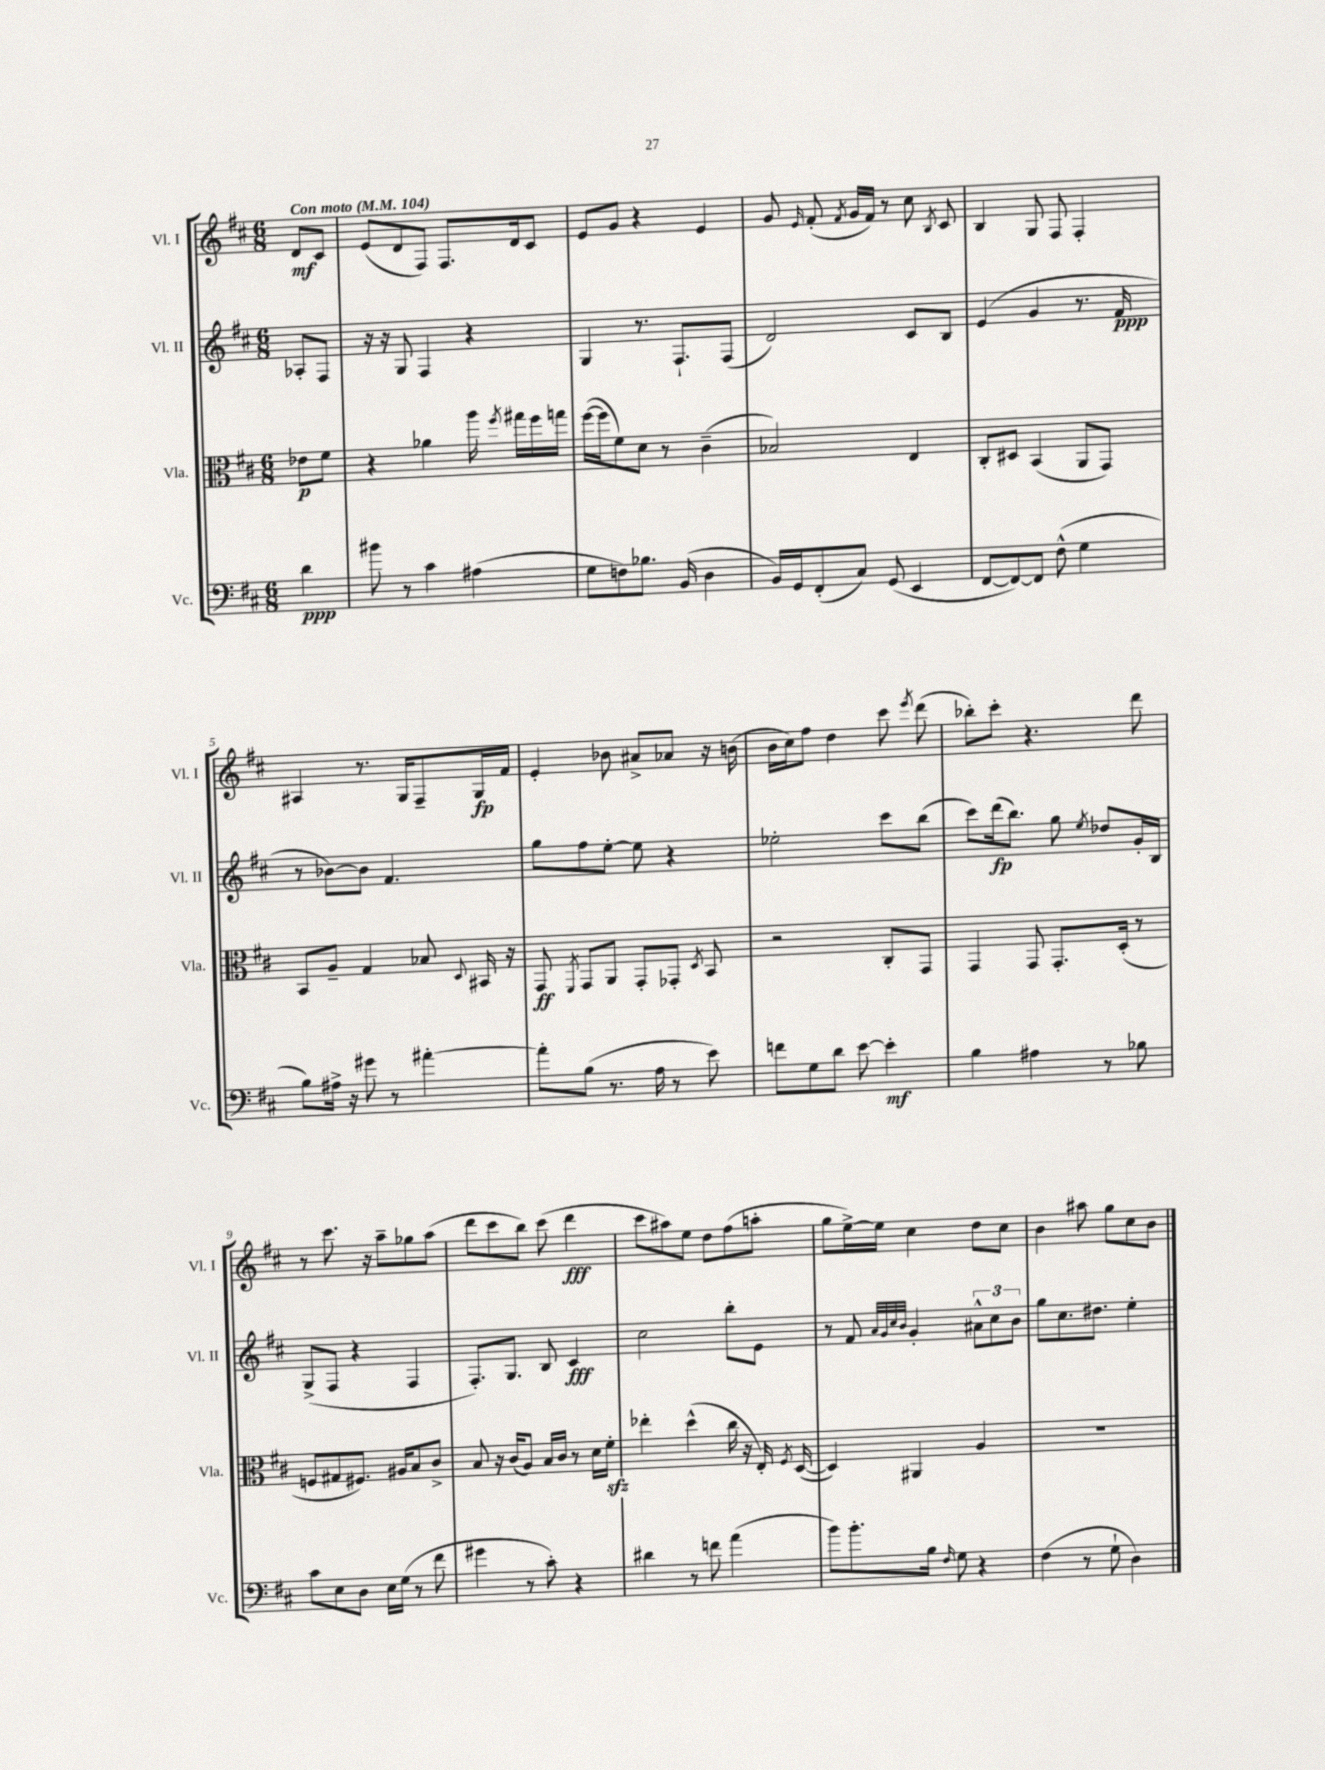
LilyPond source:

<<
\new StaffGroup <<
\new Staff = "s0" \with { instrumentName = "Vl. I" shortInstrumentName = "Vl. I" } {
    \clef treble \key d \major \numericTimeSignature \time 6/8 \partial 4 \tempo "Con moto" 4 = 104
    \autoBeamOff d'8[\mf cis'8] |
    e'8[( d'8 fis8]) fis8.[ d'16 cis'8] |
    e'8[ g'8] r4 e'4 |
    g'8 \grace { e'16 } fis'8-.( \acciaccatura { fis'8 } g'16[ fis'16]) r8 cis''8 \acciaccatura { b8 } cis'8 |
    b4 g8 fis8 fis4-. |
    ais4 r8. g16[ fis8-- g16\fp fis'16] |
    e'4-. bes'8 ais'8[-> aes'8] r16 b'16( |
    b'16[ cis''16) fis''8] d''4 cis'''8 \acciaccatura { e'''8 } d'''8( |
    bes''8[-.) cis'''8]-. r4. d'''8 |
    r8 cis'''8. r16 a''8[-- ges''8 a''8]( |
    d'''8[ cis'''8 b''8]) cis'''8( d'''4\fff |
    cis'''8[ ais''8) e''8] d''8[ fis''8( a''8]-. |
    g''8[ e''16~->) e''16] cis''4 d''8[ cis''8] |
    b'4 ais''8 g''8[ cis''8 b'8] \bar "|." |
}
\new Staff = "s1" \with { instrumentName = "Vl. II" shortInstrumentName = "Vl. II" } {
    \clef treble \key d \major \numericTimeSignature \time 6/8 \partial 4
    \autoBeamOff aes8[-. fis8] |
    r16 r16 g8 fis4 r4 |
    g4 r8. fis8.[-! fis8]( |
    d'2) cis'8[ b8] |
    e'4( g'4 r8. fis'16\ppp |
    r8 bes'8[~) bes'8] fis'4. |
    g''8[ fis''8 e''8]~-. e''8 r4 |
    ees''2-. cis'''8[ b''8]( |
    cis'''8[) d'''16\fp( b''8.]) g''8 \acciaccatura { e''8 } des''8[ g'16-. b16] |
    g8[->( fis8] r4 fis4 |
    fis8.[-.) g8.] b8 cis'4\fff |
    cis''2 b''8[-. e'8] |
    r8 fis'8 \grace { a'32[ g'32 cis''32 b'32] } g'4-. \tuplet 3/2 { ais'8[-^ cis''8 b'8] } |
    g''8[ cis''8. dis''8.] e''4-. \bar "|." |
}
\new Staff = "s2" \with { instrumentName = "Vla." shortInstrumentName = "Vla." } {
    \clef alto \key d \major \numericTimeSignature \time 6/8 \partial 4
    \autoBeamOff ees'8[\p fis'8] |
    r4 aes'4 a''16 \acciaccatura { fis''8 } gis''16[ fis''16 g''16] |
    fis''16[~( fis''16 fis'8) d'8] r8 cis'4--( |
    bes2) e4 |
    cis8[-. dis8] b,4( a,8[ g,8]) |
    b,8[ a8]-- g4 bes8 \appoggiatura { d8 } bis,16 r16 |
    g,8\ff \acciaccatura { fis,8 } g,8[ a,8] g,8[-. ges,8]-. \acciaccatura { d8 } b,8 |
    r2 cis8[-. g,8] |
    g,4 g,8 g,8.[-. d16]-.( r8 |
    f8[ gis8 fis8.]) ais16[ b8 cis'8]-> |
    b8 r16 cis'16[( a8]) b16[ cis'16] r8 d'16[ fis'16]-.\sfz |
    ees''4-. d''4-^( cis''16 r16 e16-.) \acciaccatura { fis8 } d16~( |
    d4) ais,4 a4 |
    R2. \bar "|." |
}
\new Staff = "s3" \with { instrumentName = "Vc." shortInstrumentName = "Vc." } {
    \clef bass \key d \major \numericTimeSignature \time 6/8 \partial 4
    \autoBeamOff d'4\ppp |
    bis'8 r8 cis'4 ais4( |
    g8[ f8) bes8.] b,16( d4 |
    b,16[) g,16 fis,8-.( cis8]) g,8( e,4 |
    fis,8[~ fis,8~) fis,8] fis8-^( g4 |
    b8[) ais16]-> r16 gis'8 r8 ais'4~-. |
    ais'8[-. b8]( r8. a16 r8 e'8) |
    f'8[ g8 d'8] e'8~ e'4-.\mf |
    b4 ais4 r8 bes8 |
    cis'8[ e8 d8] e16[ g16]( r8 fis'8 |
    gis'4 r8 cis'8-.) r4 |
    dis'4 r8 f'8 a'4( |
    b'8[) b'8.-. b16] \grace { fis16 } g8 r4 |
    fis4( r8 g8-! d4) \bar "|." |
}
>>
>>
